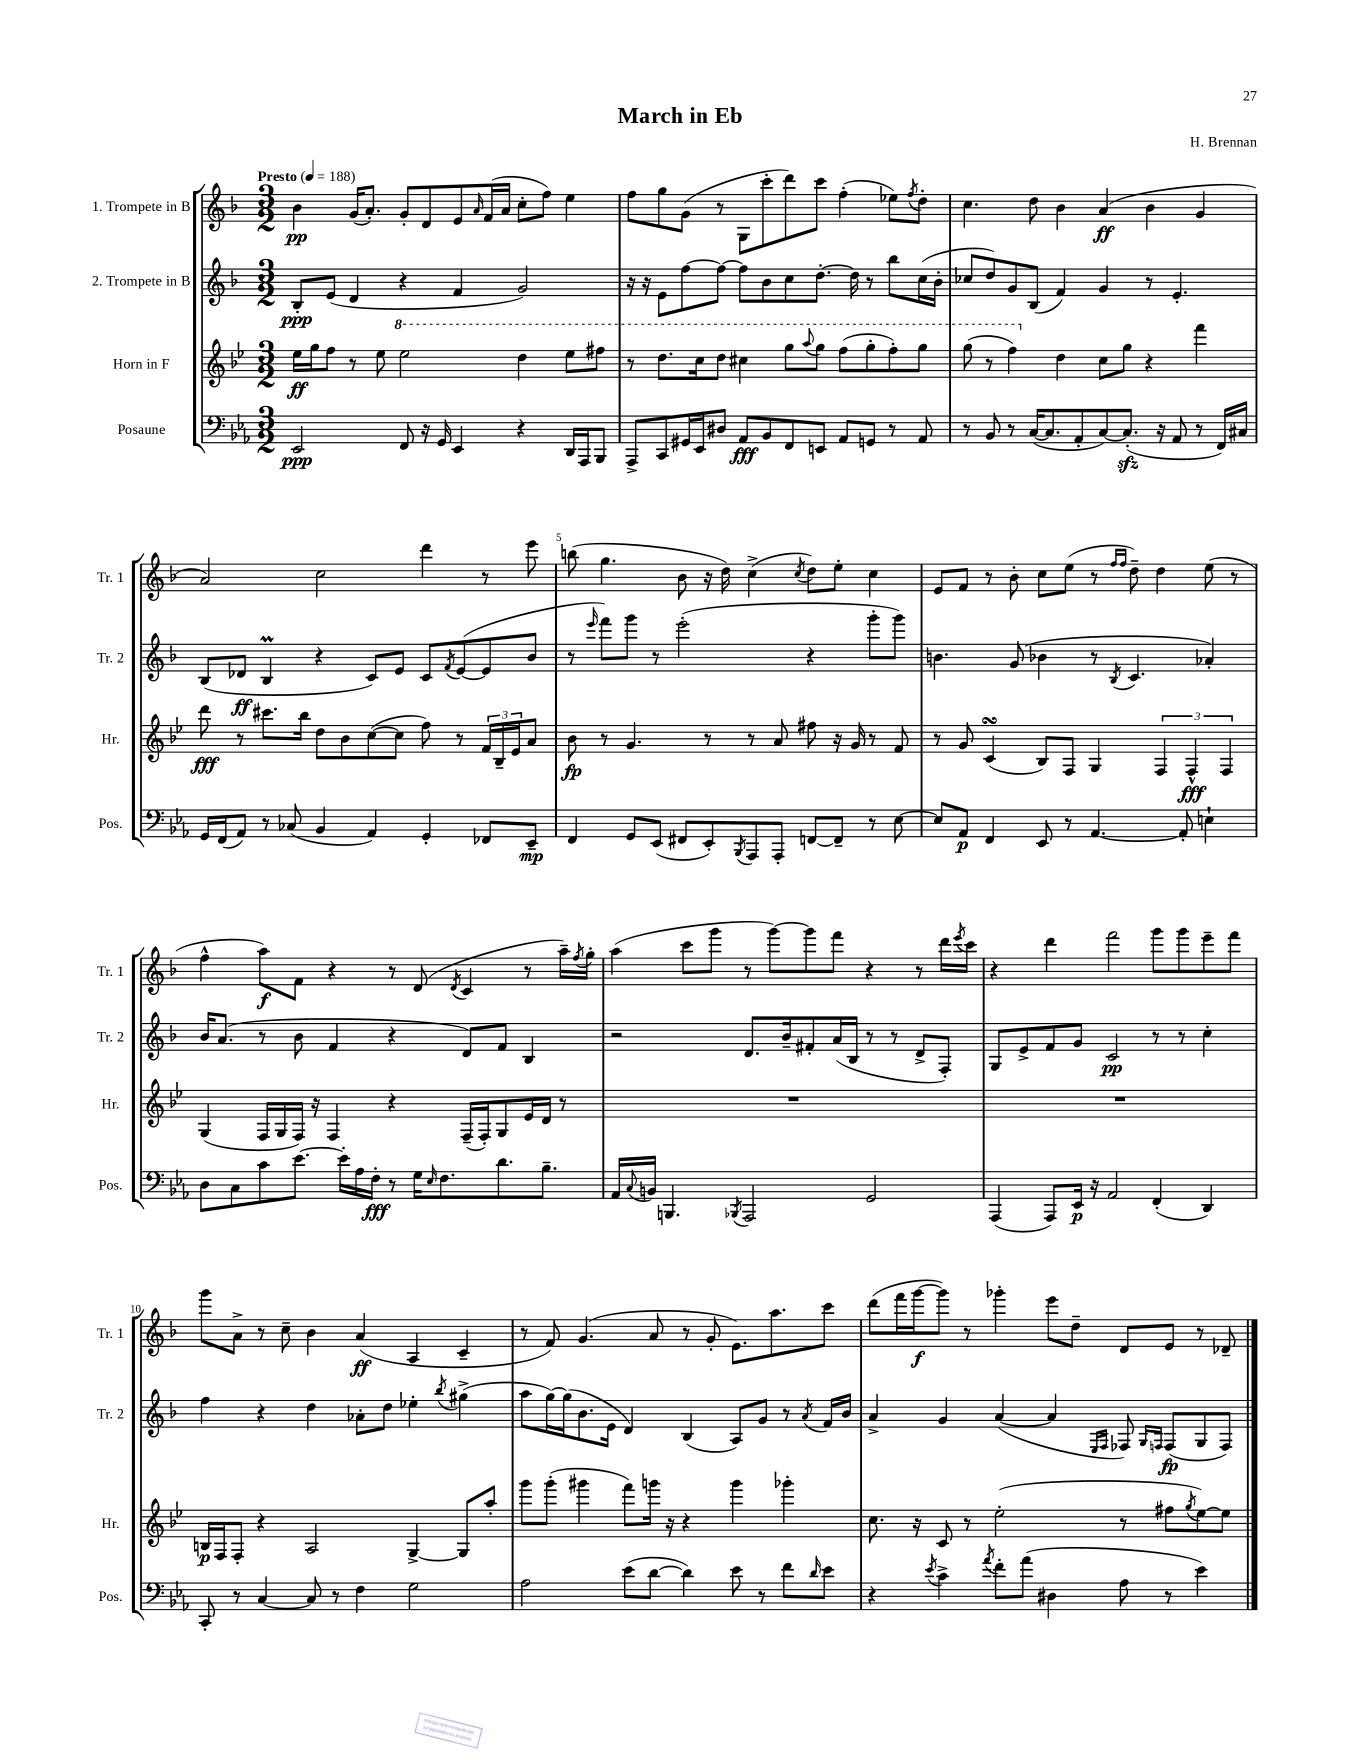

**kern	**kern	**kern	**kern
*staff4	*staff3	*staff2	*staff1
*clefF4	*clefG2	*clefG2	*clefG2
*k[b-e-a-]	*k[b-e-]	*k[b-]	*k[b-]
*M3/2	*M3/2	*M3/2	*M3/2
*MM188	*MM188	*MM188	*MM188
2EE-/	16ee-\LL	8B-'/L	4b-\
.	16gg\J	.	.
.	8ff\J	(8e/J	.
.	8r	4d/	(16g/LK
.	.	.	8.a'/J)
.	8ee-\	.	.
8FF/	2eee-\	4r	8g'/L
16r	.	.	8d/
16GG/	.	.	.
4EE-/	.	4f/	8e/
.	.	.	16qqa/
.	.	.	(16f/L
.	.	.	16a/JJ
4r	4ddd\	2g/)	8cc'\L
.	.	.	8ff\J)
16DD/LL	8eee-\L	.	4ee\
16AAA-/J	.	.	.
8BBB-/J	8fff#\J	.	.
=	=	=	=
8AAA-^/L	8r	16r	8ff\L
.	.	16r	.
8CC/	8.ddd\L	8e\L	8gg\
16GG#/L	.	[8ff\	(8g\J
16EE-/J	16ccc\k	.	.
8D#/J	8ddd\J	8ff\_J	8r
8AA-/L	4ccc#\	8ff\]L	8G\L
8BB-/	.	8b-\	8ccc'\
8FF/	8ggg\L	8cc\	8ddd\)
.	8qqaaa/	.	.
8EE/J	8ggg\J	[8.dd'\J	8ccc\J
8AA-/L	(8fff\L	.	(4ff'\
.	.	16dd\]	.
8GG/J	8ggg'\	8r	.
8r	8fff'\)	8bb-\L	8ee-\L)
.	.	.	8qff/
8AA-/	8ggg\J	(16cc\L	8dd'\J
.	.	16b-'\JJ	.
=	=	=	=
8r	(8ggg\	8cc-/L	4.cc\
8BB-/	8r	8dd/)	.
8r	4fff\)	8g/	.
([16C/LK	.	(8B-/J	8dd\
8.C/]	.	.	.
.	4dd\	4f/)	4b-\
8AA-'/	.	.	.
[8C/)	8cc\L	4g/	(4a/
(8.C'/]J	8gg\J	.	.
.	4r	8r	4b-\
16r	.	.	.
8AA-/	.	4.e'/	.
8r	4fff\	.	4g/
16FF/LL)	.	.	.
16C#/JJ	.	.	.
=	=	=	=
16GG/LL	8ddd\	(8B-/L	2a/)
(16FF/J	.	.	.
8AA-/J)	8r	8d-/J	.
8r	8.ccc#\L	4B-/	.
(8C-/	.	.	.
.	16bb-\Jk	.	.
4BB-/	8dd\L	4r	2cc\
.	8b-\	.	.
4AA-/)	([8cc\	8c/L)	.
.	8cc\]J	8e/J	.
4GG'/	8ff\)	8c/L	4ddd\
.	.	8qf/	.
.	8r	([8e/	.
8FF-/L	24f/LL	8e/]	8r
.	24B-~/	.	.
.	24e-/J	.	.
8EE-~/J	8a/J	8b-/J	8eee\
=	=	=	=
4FF/	8b-\	8r	(8bb\
.	.	16qqeee/	.
.	8r	8fff\L)	4.gg\
8GG/L	4.g/	8ggg\J	.
(8EE-/J	.	8r	.
8FF#/L	.	(2eee'\	8b-\
8EE-'/)	8r	.	16r
.	.	.	16dd\)
8qBBB-/	.	.	.
8AAA-/	8r	.	(4cc^\
8AAA-'/J	8a/	.	.
.	.	.	8qcc/
[8FF/L	8ff#\	4r	8dd\L)
8FF~/]J	16r	.	8ee'\J
.	16g/	.	.
8r	8r	8ggg'\L	4cc\
[8E-\	8f/	8ggg\J)	.
=	=	=	=
8E-/]L	8r	4.b\	8e/L
8AA-/J	8g/	.	8f/J
4FF/	(4c/	.	8r
.	.	(8g/	8b-'\
8EE-/	8B-/L)	4b-\	8cc\L
8r	8F/J	.	(8ee\J
[4.AA-/	4G/	8r	8r
.	.	.	16qqff/LL
.	.	8qB-/	16qqff/JJ
.	.	4.c/	8dd~\)
.	6F/	.	4dd\
8AA-'/]	.	.	.
.	6F^^/	.	.
4E`\	.	4a-'/)	(8ee\
.	6F/	.	.
.	.	.	8r
=	=	=	=
8D\L	(4G/	16b-/LK	4ff^^\
.	.	(8.a/J	.
8C\	.	.	.
8c\	16F/LL	8r	8aa\L)
.	16G/	.	.
[8.e-\J	16F/JJ)	8b-\	8f\J
.	16r	.	.
.	4F/	4f/	4r
16e-'\]LL	.	.	.
16A-\	.	.	.
16F'\JJ	.	.	.
8r	4r	4r	8r
16G\LK	.	.	(8d/
16qqE-/	.	.	.
8.F\	.	.	.
.	.	.	8qd/
.	(16F~/LL	8d/L)	4c/
.	16F'/J)	.	.
8.d\	8G/	8f/J	.
.	16e-/L	4B-/	8r
8.B-~\J	16d/JJ	.	.
.	8r	.	16aa~\LL)
.	.	.	8qff/
.	.	.	16gg'\JJ
=	=	=	=
16AA-/LL	1.r	2r	(4aa\
8qqC/	.	.	.
16BB/JJ	.	.	.
4.BBB/	.	.	.
.	.	.	8ccc\L
.	.	.	8ggg\J
8qBBB-/	.	.	.
2AAA-/	.	8.d/L	8r
.	.	.	[8ggg\L)
.	.	16b-~/k	.
.	.	8f#'/	8ggg\]
.	.	(16a/L	8fff\J
.	.	16B-/JJ	.
2GG/	.	8r	4r
.	.	8r	.
.	.	8d^/L	8r
.	.	8F'/J)	16ddd\LL
.	.	.	8qeee/
.	.	.	16ccc\JJ
=	=	=	=
(4AAA-/	1.r	8G/L	4r
.	.	8e^/	.
8AAA-/L)	.	8f/	4ddd\
16EE-/Jk	.	8g/J	.
16r	.	.	.
2AA-/	.	2c/	2fff\
(4FF'/	.	8r	8ggg\L
.	.	8r	8ggg\
4DD/)	.	4cc'\	8eee~\
.	.	.	8fff\J
=	=	=	=
8CC'/	16B/LL	4ff\	8ggg\L
.	16F/J	.	.
8r	8F'/J	.	8a^\J
[4C/	4r	4r	8r
.	.	.	8cc~\
8C/]	2A/	4dd\	4b-\
8r	.	.	.
4F\	.	8a-'\L	(4a/
.	.	8dd\J	.
2G\	[4G^/	4ee-'\	4A/
.	.	8qbb-/	.
.	8G/]L	(4gg#^\	4c~/
.	8aa'/J	.	.
=	=	=	=
2A-\	8ggg\L	8aa\L	8r
.	(8ggg'\J	[16gg\L)	8f/)
.	.	(16gg\]J	.
.	4ggg#\	8.b-\	(4.g/
.	.	16e\Jk	.
(8e-\L	8fff\L)	4d/)	.
[8d\J	16ggg\Jk	.	8a/
.	16r	.	.
4d\])	4r	(4B-/	8r
.	.	.	8g'/
8e-\	4ggg\	8A/L)	8.e\L)
8r	.	8g/J	.
.	.	.	8.aa\
8f\L	4ggg-'\	8r	.
16qqd/	.	8qa/	.
8e-\J	.	16f/LL	8ccc\J
.	.	16b-/JJ	.
=	=	=	=
4r	8.cc\	4a^/	(8ddd\L
.	.	.	16fff\L
.	16r	.	[16ggg\J
8qe-/	.	.	.
4c^\	8c/	4g/	8ggg\]J)
.	8r	.	8r
8qa-/	.	.	.
8f'\L	(2ee-'\	([4a/	4ggg-'\
(8a-\J	.	.	.
4D#\	.	4a/]	8eee\L
.	.	.	8dd~\J
.	.	16qqE/LL	.
.	.	16qqF/JJ	.
8A-\	8r	8F-/)	8d/L
.	.	16qqG/LL	.
.	.	16qqF/JJ	.
8r	8ff#\L	(8F/L	8e/J
.	8qgg/	.	.
4e-\)	[8ee-\)	8G/	8r
.	8ee-\]J	8F/J)	8d-~/
==	==	==	==
*-	*-	*-	*-
